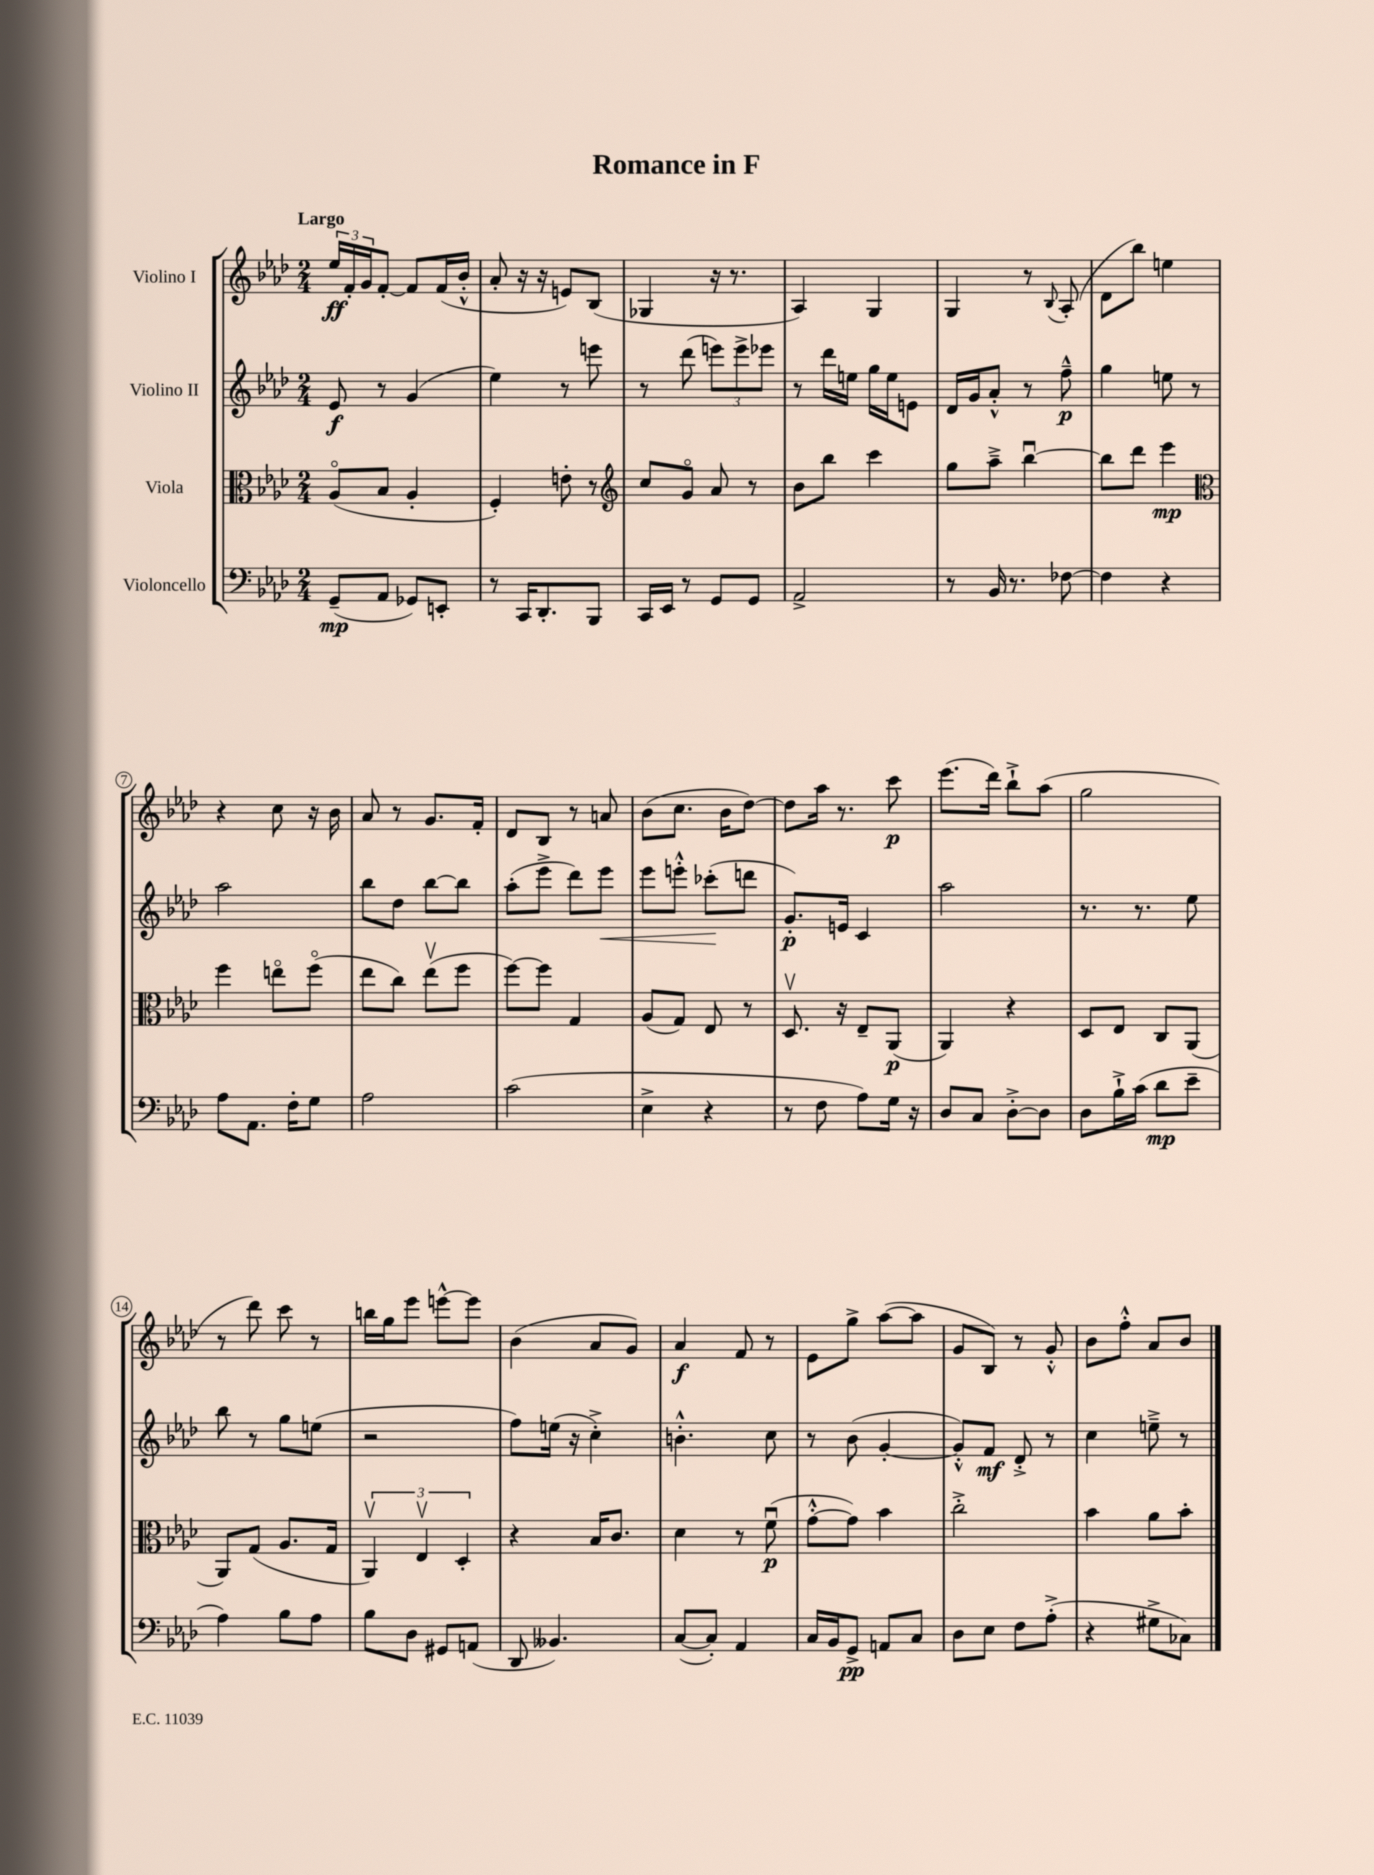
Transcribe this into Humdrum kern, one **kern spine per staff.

**kern	**dynam	**kern	**dynam	**kern	**dynam	**kern	**dynam
*part4	*part4	*part3	*part3	*part2	*part2	*part1	*part1
*staff4	*staff4	*staff3	*staff3	*staff2	*staff2	*staff1	*staff1
*I"Violoncello	*	*I"Viola	*	*I"Violino II	*	*I"Violino I	*
*clefF4	*	*clefC3	*	*clefG2	*	*clefG2	*
*k[b-e-a-d-]	*	*k[b-e-a-d-]	*	*k[b-e-a-d-]	*	*k[b-e-a-d-]	*
*M2/4	*	*M2/4	*	*M2/4	*	*M2/4	*
=1	=1	=1	=1	=1	=1	=1	=1
!	!	!	!	!	!	!LO:TX:a:B:t=Largo	!
(8GG~/L	mp	(8A-/L	.	8e-/	f	24ee-/LL	ff
.	.	.	.	.	.	24f'/	.
.	.	.	.	.	.	24g/J	.
8AA-/J	.	8B-/J	.	8r	.	[8f'/J	.
8GG-X/L)	.	4A-'/	.	(4g/	.	8f/L]	.
8EEn'/J	.	.	.	.	.	(16f/L	.
.	.	.	.	.	.	16b-'^^/JJ	.
=2	=2	=2	=2	=2	=2	=2	=2
8r	.	4F'/)	.	4ee-\)	.	8a-'/	.
16CC/KL	.	.	.	.	.	16r	.
8.DD-'/	.	.	.	.	.	16r	.
.	.	8en'\	.	8r	.	8en/L)	.
8BBB-/J	.	8r	.	8eeen\	.	(8B-/J	.
=3	=3	=3	=3	=3	=3	=3	=3
*	*	*clefG2	*	*	*	*	*
16CC/LL	.	8cc/L	.	8r	.	4G-X/	.
16EE-/JJ	.	.	.	.	.	.	.
8r	.	8g/J	.	(8ddd-\	.	.	.
8GG/L	.	8a-/	.	12eeen\L)	.	16r	.
.	.	.	.	.	.	8.r	.
.	.	.	.	12eee^\	.	.	.
8GG/J	.	8r	.	.	.	.	.
.	.	.	.	12eee-X\J	.	.	.
=4	=4	=4	=4	=4	=4	=4	=4
2AA-^/	.	8b-\L	.	8r	.	4A-/)	.
.	.	8bb-\J	.	16ddd-\LL	.	.	.
.	.	.	.	16een\JJ	.	.	.
.	.	4ccc\	.	16gg\LL	.	4G/	.
.	.	.	.	16ee\J	.	.	.
.	.	.	.	8en\J	.	.	.
=5	=5	=5	=5	=5	=5	=5	=5
8r	.	8gg\L	.	16d-/LL	.	4G/	.
.	.	.	.	16g/J	.	.	.
16BB-/	.	8aa-~^\J	.	8a-'^^/J	.	.	.
8.r	.	.	.	.	.	.	.
.	.	[4bb-u\	.	8r	.	8r	.
.	.	.	.	.	.	8qqB-/	.
[8F-X\	.	.	.	8ff~^^\	p	(8A-'/	.
=6	=6	=6	=6	=6	=6	=6	=6
4F-\]	.	8bb-\L]	.	4gg\	.	8d-\L	.
.	.	8ddd-\J	.	.	.	8bb-\J)	.
4r	.	4eee-\	mp	8een\	.	4een\	.
.	.	.	.	8r	.	.	.
!!LO:LB:g=z
=7	=7	=7	=7	=7	=7	=7	=7
*	*	*clefC3	*	*	*	*	*
8A-\L	.	4ff\	.	2aa-\	.	4r	.
8.AA-\J	.	.	.	.	.	.	.
.	.	8een\L	.	.	.	8cc\	.
16F'\KL	.	.	.	.	.	.	.
8G\J	.	(8ff\J	.	.	.	16r	.
.	.	.	.	.	.	16b-\	.
=8	=8	=8	=8	=8	=8	=8	=8
2A-\	.	8ee-\L	.	8bb-\L	.	8a-/	.
.	.	8cc\J)	.	8dd-\J	.	8r	.
.	.	(8ee-v\L	.	[8bb-\L	.	8.g/L	.
.	.	8ff\J	.	8bb-\J]	.	.	.
.	.	.	.	.	.	16f'/Jk	.
=9	=9	=9	=9	=9	=9	=9	=9
(2c\	.	[8ff\L)	.	(8aa-'\L	.	8d-/L	.
.	.	8ff\J]	.	8eee-^\J	.	8B-/J	.
.	.	4G/	.	8ddd-\L)	.	8r	.
!	!	!	!	!	!LO:HP:b	!	!
.	.	.	.	8eee-\J	<	8an/	.
=10	=10	=10	=10	=10	=10	=10	=10
4E-^\	.	(8A-/L	.	8eee-\L	.	(8b-\L	.
.	.	8G/J)	.	8eeen'^^\J	.	8.cc\J	.
4r	.	8E-/	.	(8ccc-X'\L	.	.	.
.	.	.	.	.	.	16b-\KL	.
.	.	8r	.	8dddn\J	[	[8dd-\J)	.
=11	=11	=11	=11	=11	=11	=11	=11
8r	.	8.D-v/	.	8.g'/L)	p	8dd-\L]	.
8F\	.	.	.	.	.	16aa-\Jk	.
.	.	16r	.	16en/Jk	.	8.r	.
8A-\L)	.	8E-~/L	.	4c/	.	.	.
16G\Jk	.	(8AA-/J	p	.	.	8ccc\	p
16r	.	.	.	.	.	.	.
=12	=12	=12	=12	=12	=12	=12	=12
8D-/L	.	4AA-/)	.	2aa-\	.	(8.eee-\L	.
8C/J	.	.	.	.	.	.	.
.	.	.	.	.	.	16ddd-\Jk)	.
[8D-'^\L	.	4r	.	.	.	8bb-`^\L	.
8D-\J]	.	.	.	.	.	(8aa-\J	.
=13	=13	=13	=13	=13	=13	=13	=13
8D-\L	.	8D-/L	.	8.r	.	2gg\	.
16B-`^\L	.	8E-/J	.	.	.	.	.
(16c\JJ	.	.	.	8.r	.	.	.
8d-\L	mp	8C/L	.	.	.	.	.
8e-~\J	.	(8AA-/J	.	8ee-\	.	.	.
!!LO:LB:g=z
=14	=14	=14	=14	=14	=14	=14	=14
4A-\)	.	8AA-/L)	.	8bb-\	.	8r	.
.	.	(8G/J	.	8r	.	8ddd-\)	.
8B-\L	.	8.A-/L	.	8gg\L	.	8ccc\	.
8A-\J	.	.	.	(8een\J	.	8r	.
.	.	16G/Jk	.	.	.	.	.
=15	=15	=15	=15	=15	=15	=15	=15
8B-\L	.	6AA-v/)	.	2r	.	16bbn\LL	.
.	.	.	.	.	.	16gg\J	.
8D-\J	.	.	.	.	.	8eee-\J	.
.	.	6E-v/	.	.	.	.	.
8GG#X/L	.	.	.	.	.	[8eeen^^\L	.
.	.	6D-'/	.	.	.	.	.
(8AAn/J	.	.	.	.	.	8eee\J]	.
=16	=16	=16	=16	=16	=16	=16	=16
8DD-/	.	4r	.	8ff\L)	.	(4b-\	.
4.BB--X/)	.	.	.	(16een\Jk	.	.	.
.	.	.	.	16r	.	.	.
.	.	16B-/KL	.	4cc'^\)	.	8a-/L	.
.	.	8.c/J	.	.	.	.	.
.	.	.	.	.	.	8g/J)	.
=17	=17	=17	=17	=17	=17	=17	=17
([8C/L	.	4d-\	.	4.bn'^^\	.	4a-/	f
8C'/J])	.	.	.	.	.	.	.
4AA-/	.	8r	.	.	.	8f/	.
.	.	(8fu\	p	8cc\	.	8r	.
=18	=18	=18	=18	=18	=18	=18	=18
16C/LL	.	[8g'^^\L	.	8r	.	8e-\L	.
16BB-/J	.	.	.	.	.	.	.
8GG^/J	pp	8g\J])	.	(8b-\	.	8gg^\J	.
8AAn/L	.	4b-\	.	[4g'/	.	([8aa-\L	.
8C/J	.	.	.	.	.	8aa-\J]	.
=19	=19	=19	=19	=19	=19	=19	=19
8D-\L	.	2cc'^\	.	8g'^^/L])	.	8g/L	.
8E-\J	.	.	.	8f/J	mf	8B-/J)	.
8F\L	.	.	.	8d-'^/	.	8r	.
(8A-'^\J	.	.	.	8r	.	8g'^^/	.
=20	=20	=20	=20	=20	=20	=20	=20
4r	.	4b-\	.	4cc\	.	8b-\L	.
.	.	.	.	.	.	8ff'^^\J	.
8G#X^\L	.	8a-\L	.	8een~^\	.	8a-/L	.
8C-X\J)	.	8b-'\J	.	8r	.	8b-/J	.
==	==	==	==	==	==	==	==
*-	*-	*-	*-	*-	*-	*-	*-
